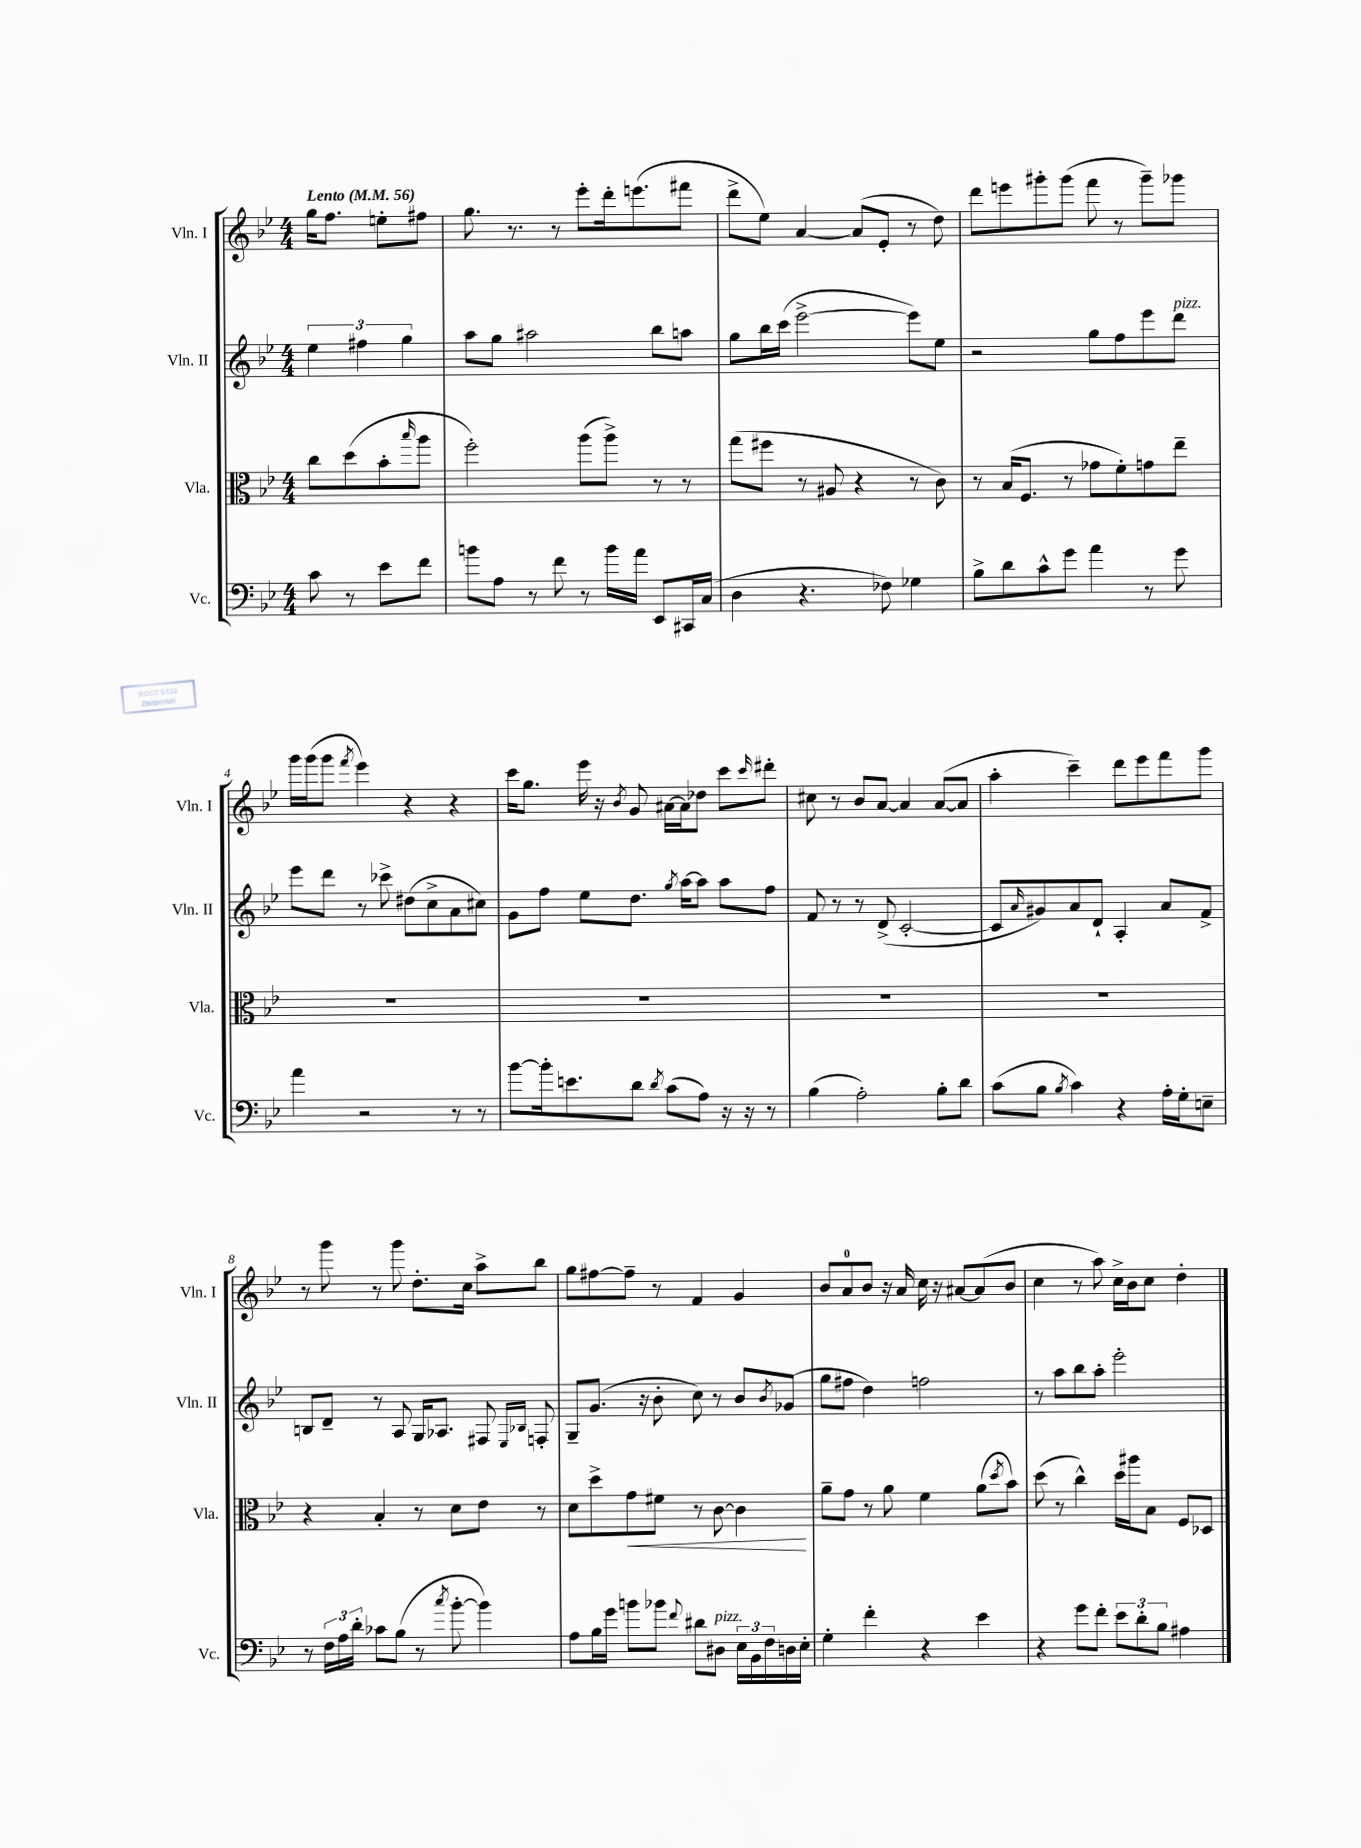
<<
\new StaffGroup <<
\new Staff = "s0" \with { instrumentName = "Vln. I" shortInstrumentName = "Vln. I" } {
    \clef treble \key bes \major \numericTimeSignature \time 4/4 \partial 2 \tempo "Lento" 4 = 56
    g''16 f''8. e''8-. fis''8 |
    g''8. r8. r8 ees'''8-. d'''16-. e'''8.( fis'''8 |
    d'''8-> ees''8) a'4~ a'8( ees'8-. r8 d''8) |
    d'''8 e'''8 gis'''8-. gis'''8( f'''8 r8 gis'''8--) ges'''8 |
    g'''16 g'''16( g'''8 \acciaccatura { f'''8 } ees'''4) r4 r4 |
    c'''16 g''8. ees'''16 r16 \acciaccatura { bes'8 } g'8 ais'16~ ais'16 des''8 c'''8 \grace { c'''16 } dis'''8-. |
    cis''8 r8 bes'8 a'8~ a'4 a'8~( a'8 |
    a''4-. c'''4--) d'''8 ees'''8 f'''8 g'''8 |
    r8 g'''8 r8 g'''8 d''8.-. c''16 a''8-> bes''8 |
    g''8 fis''8~ fis''8-- r8 f'4 g'4 |
    bes'8 a'8-0 bes'8 r16 a'16 c''16 r16 ais'8~ ais'8( bes'8 |
    c''4 r8 a''8) c''16-> bes'16 c''8 d''4-. \bar "|." |
}
\new Staff = "s1" \with { instrumentName = "Vln. II" shortInstrumentName = "Vln. II" } {
    \clef treble \key bes \major \numericTimeSignature \time 4/4 \partial 2
    \tuplet 3/2 { ees''4 fis''4 g''4 } |
    a''8 g''8 ais''2 bes''8 a''8 |
    g''8 bes''16 c'''16( ees'''2~-> ees'''8) ees''8 |
    r2 g''8 f''8 ees'''8 d'''8^\markup { \italic "pizz." } |
    ees'''8 d'''8 r8 ces'''8-> dis''8( c''8-> a'8 cis''8) |
    g'8 f''8 ees''8 d''8. \acciaccatura { g''8 } a''16~ a''8 a''8 f''8 |
    f'8 r8 r8 d'8->( c'2~-. |
    c'8 \grace { a'16 } gis'8) a'8 d'8-! a4-. a'8 f'8-> |
    b8 d'8-- r8 a8 g16 aes8. fis8 \grace { ees16 bes16 } f8-. |
    g8-- g'8.( r16 bes'8-. c''8) r8 bes'8 \acciaccatura { bes'8 } ges'8( |
    g''8 fis''8 d''4) f''2 |
    r8 a''8 bes''8 a''8-. ees'''2-. \bar "|." |
}
\new Staff = "s2" \with { instrumentName = "Vla." shortInstrumentName = "Vla." } {
    \clef alto \key bes \major \numericTimeSignature \time 4/4 \partial 2
    c''8 d''8( bes'8-. \grace { bes''16 } a''8 |
    f''2-.) a''8( a''8->) r8 r8 |
    g''8( fis''8 r8 ais8 r4 r8 c'8) |
    r8 bes16( f8. r8 ges'8 f'8-.) g'8 ees''8-- |
    R1 |
    R1 |
    R1 |
    R1 |
    r4 bes4-. r8 d'8 ees'8 r8 |
    d'8 d''8-> g'8\< fis'8 r8 c'8~ c'4\! |
    a'8-- g'8 r8 a'8 f'4 a'8( \acciaccatura { d''8 } bes'8) |
    d''8( r8 c''4-^) d''16 ais''16 bes8 f8 des8 \bar "|." |
}
\new Staff = "s3" \with { instrumentName = "Vc." shortInstrumentName = "Vc." } {
    \clef bass \key bes \major \numericTimeSignature \time 4/4 \partial 2
    c'8 r8 ees'8 f'8 |
    b'8 a8 r8 f'8 r8 b'16 a'16 ees,8 cis,16 c16( |
    d4 r4. fes8) ges4 |
    bes8-> d'8 c'8-^ g'8 a'4 r8 g'8 |
    a'4 r2 r8 r8 |
    bes'8~ bes'16-. e'8. d'8 \acciaccatura { d'8 } c'8( a8) r16 r16 r8 |
    bes4( a2-.) bes8-. d'8 |
    c'8( bes8 \acciaccatura { bes8 } c'4) r4 a16-. g16-. e8-- |
    r8 \tuplet 3/2 { f16 a16 d'16-. } ces'8 bes8( r8 \acciaccatura { c''8 } bes'8~-. bes'4) |
    a8 bes16 g'16 b'8 bes'8 \appoggiatura { f'8 } dis'8 dis8^\markup { \italic "pizz." } \tuplet 3/2 { ees16 bes,16 f16 } d16 ees16-. |
    g4-. f'4-. r4 ees'4 |
    r4 g'8 f'8-. \tuplet 3/2 { ees'8 d'8-. bes8 } ais4 \bar "|." |
}
>>
>>
